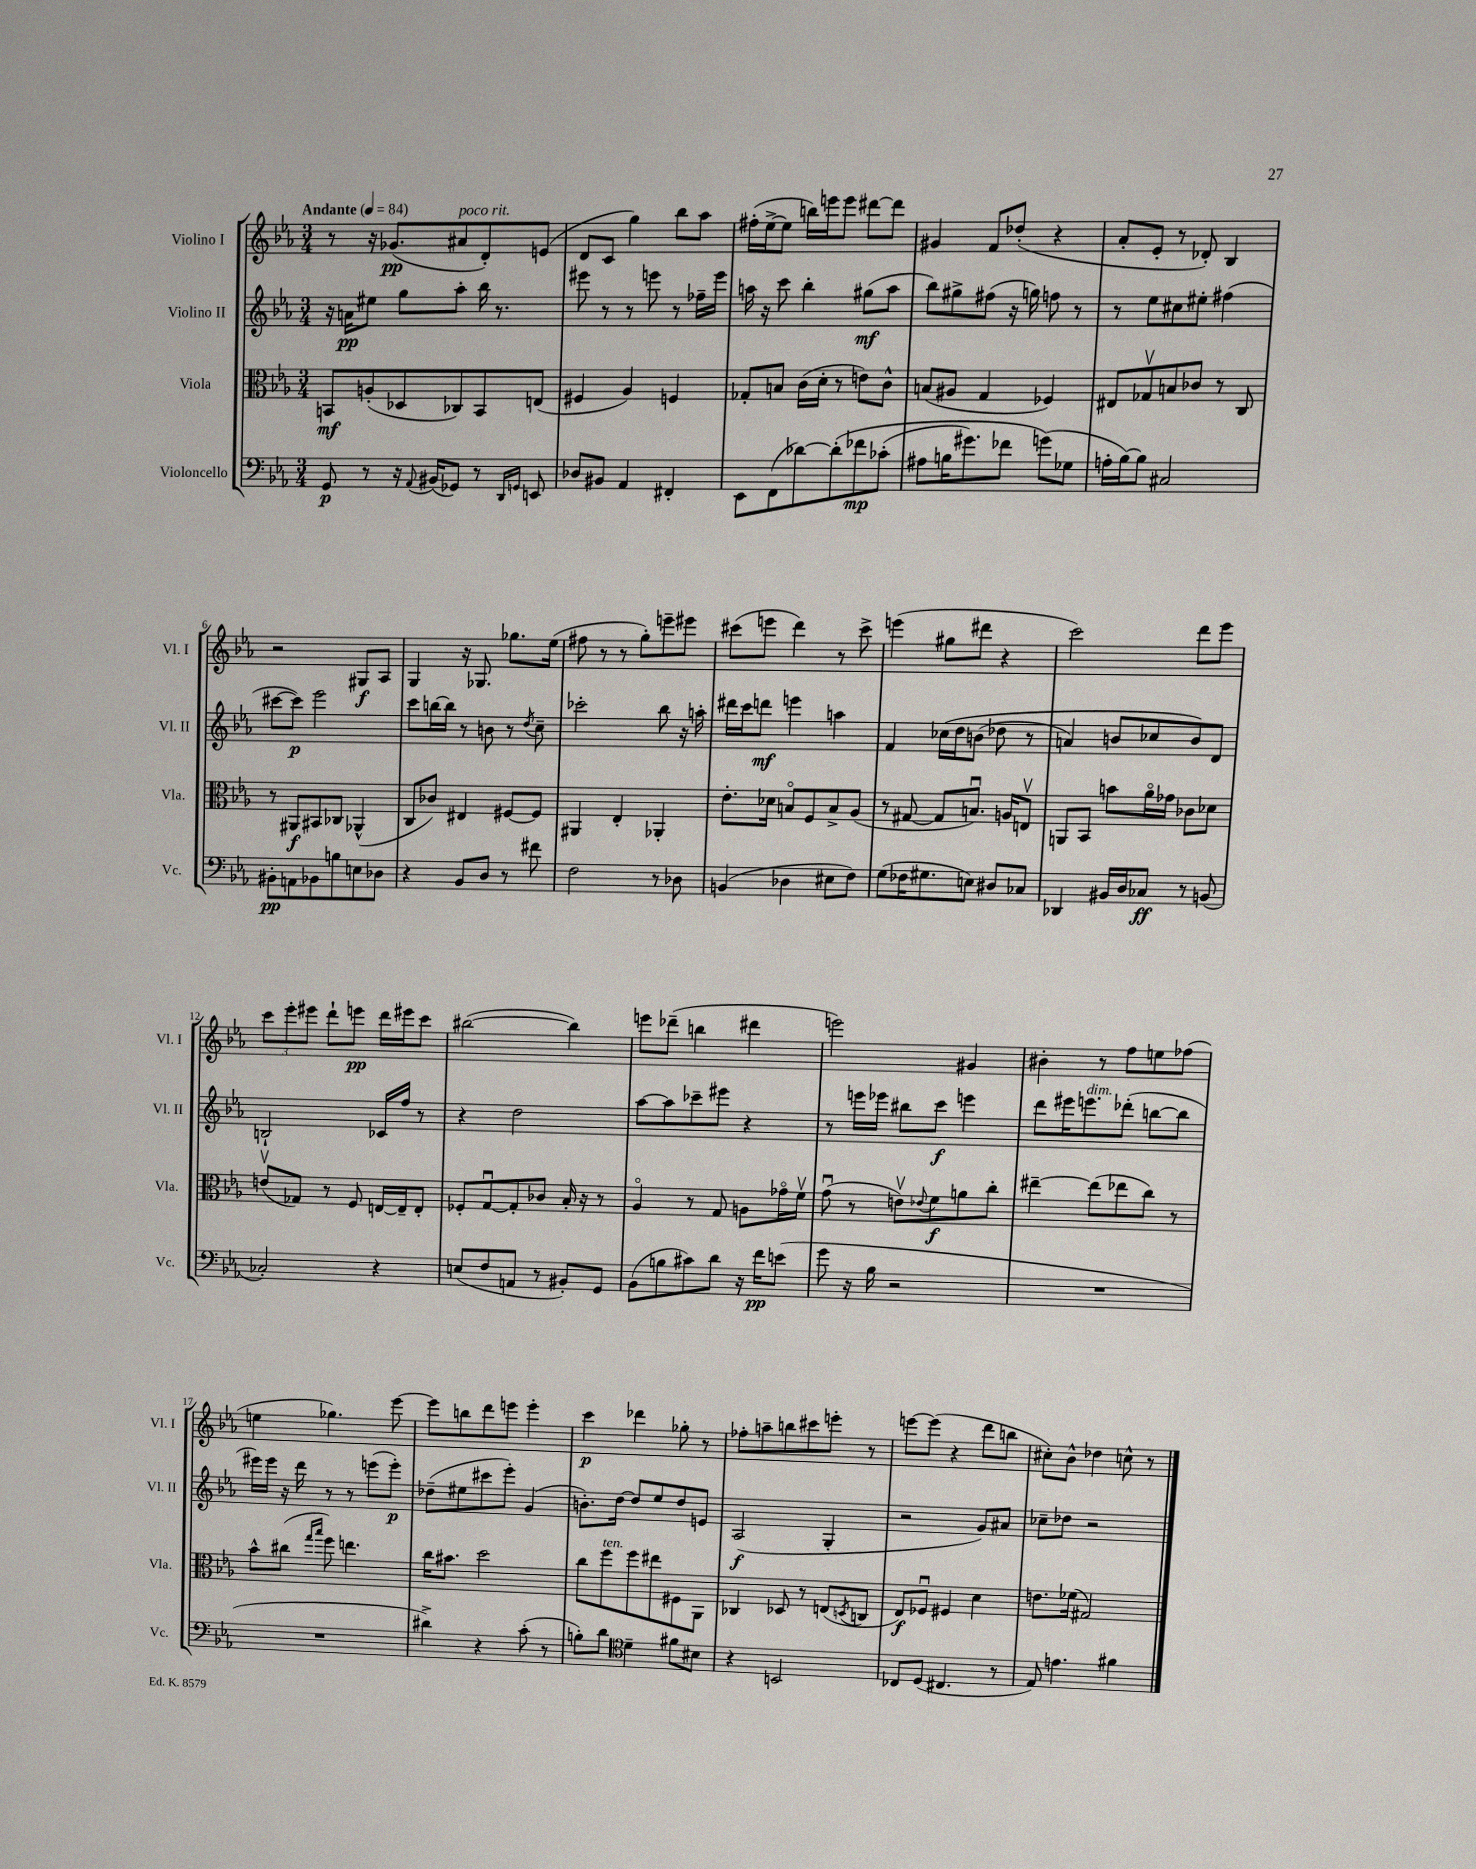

**kern	**dynam	**kern	**dynam	**kern	**dynam	**kern	**dynam
*part4	*part4	*part3	*part3	*part2	*part2	*part1	*part1
*staff4	*staff4	*staff3	*staff3	*staff2	*staff2	*staff1	*staff1
*I"Violoncello	*	*I"Viola	*	*I"Violino II	*	*I"Violino I	*
*I'Vc.	*	*I'Vla.	*	*I'Vl. II	*	*I'Vl. I	*
*clefF4	*	*clefC3	*	*clefG2	*	*clefG2	*
*k[b-e-a-]	*	*k[b-e-a-]	*	*k[b-e-a-]	*	*k[b-e-a-]	*
*M3/4	*	*M3/4	*	*M3/4	*	*M3/4	*
*MM84	*	*MM84	*	*MM84	*	*MM84	*
=1	=1	=1	=1	=1	=1	=1	=1
!	!	!	!	!	!	!LO:TX:a:B:t=Andante	!
8GG/	p	8BBn/L	mf	16r	.	8r	.
.	.	.	.	16an\KL	pp	.	.
8r	.	(8An'/	.	8ee#X\J	.	16r	.
.	.	.	.	.	.	(8.g-X/L	pp
16r	.	8D-X/	.	8gg\L	.	.	.
8qqAA-/	.	.	.	.	.	.	.
(16BB#X/KL	.	.	.	.	.	.	.
!	!	!	!	!	!	!LO:TX:a:i:t=poco rit.	!
8GG-X/J)	.	8C-X/)	.	8aa-'\J	.	8a#X/	.
8r	.	8BB/	.	16bb-\	.	8d'/)	.
.	.	.	.	8.r	.	.	.
16qqDD/LL	.	.	.	.	.	.	.
16qqGGn/JJ	.	.	.	.	.	.	.
8EEn/	.	(8En/J	.	.	.	(8en/J	.
=2	=2	=2	=2	=2	=2	=2	=2
8D-X/L	.	4F#X/	.	8eee#X\	.	8d/L	.
8BB#X/J	.	.	.	8r	.	8c/J	.
4AA-/	.	4A-/)	.	8r	.	4gg\)	.
.	.	.	.	8eeen\	.	.	.
4FF#X'/	.	4Fn/	.	8r	.	8bb-\L	.
.	.	.	.	16ff-X~\LL	.	8aa-\J	.
.	.	.	.	16eee\JJ	.	.	.
=3	=3	=3	=3	=3	=3	=3	=3
8EE-\L	.	8G-X'/L	.	16aan\	.	(16ff#X'\LL	.
.	.	.	.	16r	.	[16ee-^\J	.
(8FF\	.	8Bn/J	.	8ccc\	.	8ee-\J]	.
[8d-X\)	.	(16c\LL	.	4bb-'\	.	16bbn\LL)	.
.	.	16d'\JJ	.	.	.	16eeen\J	.
(8d-'\]	.	8r	.	.	.	8eee\J	.
8f-X\	mp	8en\L)	.	(8gg#X\L	mf	[8ddd#X\L	.
(8c-X'\J	.	8c^^\J	.	8aa\J	.	8ddd#\J]	.
=4	=4	=4	=4	=4	=4	=4	=4
8A#X\L	.	(8Bn/L	.	8bb-\L)	.	4g#X/	.
16Bn\K	.	8A#X/J	.	8gg#X^\	.	.	.
8.g#X\)	.	.	.	.	.	.	.
.	.	4G/	.	(8ff#X\J	.	8f/L	.
8f-X\J	.	.	.	16r	.	(8dd-X'/J	.
.	.	.	.	16ggn\)	.	.	.
(8gn\L)	.	4F-X/)	.	8ffn\	.	4r	.
8G-X\J	.	.	.	8r	.	.	.
=5	=5	=5	=5	=5	=5	=5	=5
16An'\LL	.	8E#X/L	.	8r	.	8a-'/L	.
[16B-\J)	.	.	.	.	.	.	.
8B-\J]	.	8G-Xv/	.	8ee-\L	.	8e-'/J	.
2C#X/	.	8Bn/	.	8cc#X\	.	8r	.
.	.	8c-X/J	.	8ee#X'\J	.	8d-X'/)	.
.	.	8r	.	(4ff#X\	.	4B-/	.
.	.	8C/	.	.	.	.	.
!!LO:LB:g=z
=6	=6	=6	=6	=6	=6	=6	=6
8BB#X'\L	pp	8r	.	[8ccc#X\L	.	2r	.
8AAn\	.	8AA#X/L	f	8ccc#\J])	p	.	.
8BB-X\	.	8BB#X/	.	2eee-\	.	.	.
8Bn\	.	8C-X/J	.	.	.	.	.
8En\	.	(4AA-X^^/	.	.	.	8G#X/L	f
8D-X\J	.	.	.	.	.	8A-/J	.
=7	=7	=7	=7	=7	=7	=7	=7
4r	.	8C/L	.	8ccc\L	.	4G/	.
.	.	8c-X/J)	.	[16bbn\L	.	.	.
.	.	.	.	16bb\JJ]	.	.	.
8BB-/L	.	4E#X/	.	8r	.	16r	.
.	.	.	.	.	.	8.G-X/	.
8D/J	.	.	.	8bn\	.	.	.
8r	.	[8F#X/L	.	8r	.	8.gg-X\L	.
.	.	.	.	8qdd/	.	.	.
8f#X\	.	8F#/J]	.	8cc~\	.	.	.
.	.	.	.	.	.	(16ee-\Jk	.
=8	=8	=8	=8	=8	=8	=8	=8
2F\	.	4AA#X/	.	2ccc-X'\	.	8ff#X\	.
.	.	.	.	.	.	8r	.
.	.	4E-'/	.	.	.	8r	.
.	.	.	.	.	.	8gg'\L)	.
8r	.	4AA-X'/	.	8bb-\	.	8eeen~\	.
8D-X\	.	.	.	16r	.	8eee#X\J	.
.	.	.	.	16aan'\	.	.	.
=9	=9	=9	=9	=9	=9	=9	=9
(4BBn/	.	8.e-'\L	.	16ddd#X\LL	.	(8ccc#X\L	.
.	.	.	.	16ccc\J	.	.	.
.	.	.	.	8dddn\J	mf	8eeen\J	.
.	.	16d-X\Jk	.	.	.	.	.
4D-X\	.	8Bn/L	.	4eeen\	.	4ddd\)	.
.	.	8F/	.	.	.	.	.
8E#X\L	.	8B^/	.	4aan\	.	8r	.
8F\J)	.	(8A-/J	.	.	.	8ccc#^\	.
=10	=10	=10	=10	=10	=10	=10	=10
(8G\L	.	8r	.	4f/	.	(4eeen\	.
16F-X\K	.	[8G#X/	.	.	.	.	.
8.G#X\	.	.	.	.	.	.	.
.	.	8G#/L]	.	(16cc-X\LL	.	8gg#X\L	.
.	.	.	.	16dd\J	.	.	.
8En\J)	.	8.Bnu/J)	.	(8bn\J	.	8ddd#X\J	.
8D#X/L	.	.	.	8dd-X\	.	4r	.
.	.	16An/KL	.	.	.	.	.
8C-X/J	.	8Env/J	.	8r	.	.	.
=11	=11	=11	=11	=11	=11	=11	=11
4DD-X/	.	8AAn/L	.	4an/)	.	2ccc\)	.
.	.	8BB-/J	.	.	.	.	.
16BB#X/LL	.	8bn\L	.	8bn/L	.	.	.
16D/J	.	.	.	.	.	.	.
8C-X/J	ff	16a-\L	.	8cc-X/	.	.	.
.	.	16g-X\JJ	.	.	.	.	.
8r	.	8c-X\L	.	8b/)	.	8ddd\L	.
(8BBn/	.	8d-X\J	.	8d/J	.	8eee-\J	.
!!LO:LB:g=z
=12	=12	=12	=12	=12	=12	=12	=12
2C-X'/)	.	(8env/L	.	2Bn`/	.	12ccc\L	.
.	.	.	.	.	.	12eee-'\	.
.	.	8G-X/J)	.	.	.	.	.
.	.	.	.	.	.	12eee#X\J	.
.	.	8r	.	.	.	8ddd`\L	.
.	.	8F/	.	.	.	8eeen\J	pp
4r	.	[16En/LL	.	16c-X/LL	.	16ddd\LL	.
.	.	16E~/J]	.	16ff/JJ	.	16eee#X\J	.
.	.	8E'/J	.	8r	.	8ccc\J	.
=13	=13	=13	=13	=13	=13	=13	=13
(8En/L	.	8F-X'/L	.	4r	.	([2bb#X\	.
8F/	.	[8Gu/	.	.	.	.	.
8AAn/J	.	8G'/]	.	2dd\	.	.	.
8r	.	8c-X/J	.	.	.	.	.
8BB#X'/L)	.	16B-'/	.	.	.	4bb#\])	.
.	.	16r	.	.	.	.	.
8GG/J	.	8r	.	.	.	.	.
=14	=14	=14	=14	=14	=14	=14	=14
(8BB-\L	.	4A-/	.	[8aa-\L	.	8eeen\L	.
8Bn\	.	.	.	8aa-\]	.	(8ddd-X~\J	.
8c#X\)	.	8r	.	8ccc-X~\	.	4bbn\	.
8d\J	.	8G/	.	8eee#X\J	.	.	.
16r	.	8An\L	.	4r	.	4ddd#X\	.
16f\KL	pp	.	.	.	.	.	.
(8en\J	.	16g-X\L	.	.	.	.	.
.	.	16fv\JJ	.	.	.	.	.
=15	=15	=15	=15	=15	=15	=15	=15
8g\	.	(8gu\	.	8r	.	2eeen\)	.
16r	.	8r	.	16eeen\LL	.	.	.
16B-\	.	.	.	16eee-X\JJ	.	.	.
2r	.	8env\L)	.	8bb#X\L	.	.	.
.	.	8qqe-X/	.	.	.	.	.
.	.	8f\	f	8ccc\J	f	.	.
.	.	8an\	.	4eeen\	.	4g#X/	.
.	.	8cc'\J	.	.	.	.	.
=16	=16	=16	=16	=16	=16	=16	=16
2.r	.	[4ee#X~\	.	8ddd\L	.	4b#X'\	.
.	.	.	.	16eee#X\K	.	.	.
!	!	!	!	!LO:TX:a:i:t=dim.	!	!	!
.	.	.	.	8.eeen\	.	.	.
.	.	(8ee#\L]	.	.	.	8r	.
.	.	8ee-X\	.	(8ddd-X'\J	.	8ff\L	.
.	.	8cc\J)	.	[8bbn\L	.	8een\	.
.	.	8r	.	8bb\J]	.	(8ff-X\J	.
!!LO:LB:g=z
=17	=17	=17	=17	=17	=17	=17	=17
2.r	.	8b-^^\L	.	16eee#X\LL)	.	4een\	.
.	.	.	.	16eee#\JJ	.	.	.
.	.	(8cc#X\J	.	16r	.	.	.
.	.	.	.	16ddd\	.	.	.
.	.	16qqgg/LL	.	.	.	.	.
.	.	16qqbb-/JJ	.	.	.	.	.
.	.	8ff\)	.	8r	.	4.gg-X\)	.
.	.	4.een\	.	8r	.	.	.
.	.	.	.	(8eeen\L	.	.	.
.	.	.	.	8eee'\J)	p	[8eee-\	.
=18	=18	=18	=18	=18	=18	=18	=18
4d#X^\)	.	16cc\KL	.	(8dd-X~\L	.	8eee-\L]	.
.	.	8.b#X\J	.	.	.	.	.
.	.	.	.	8ee#X\	.	8bbn\	.
4r	.	2dd\	.	8ccc#X\	.	8ddd\	.
.	.	.	.	8eee-'\J)	.	8eeen\J	.
(8c'\	.	.	.	(4g/	.	4eee'\	.
8r	.	.	.	.	.	.	.
=19	=19	=19	=19	=19	=19	=19	=19
8Bn'\L)	.	8cc\L	.	8.bn'\L)	.	4ccc\	p
!	!	!LO:TX:a:i:t=ten.	!	!	!	!	!
8d\J	.	8ff\	.	.	.	.	.
.	.	.	.	[16dd\Jk	.	.	.
*clefC4	*	*	*	*	*	*	*
4d~\	.	8ff\	.	8dd/L]	.	4ddd-X\	.
.	.	8ee#X\	.	8ee-/	.	.	.
8f#X\L	.	8F#X\	.	8dd/	.	8gg-X'\	.
8B#X\J	.	8AA-\J	.	8en/J	.	8r	.
=20	=20	=20	=20	=20	=20	=20	=20
4r	.	4C-X/	.	(2A-/	f	8ff-X'\L	.
.	.	.	.	.	.	8aan~\	.
2BBn/	.	8D-X/	.	.	.	8bbn\	.
.	.	8r	.	.	.	8ccc#X\	.
.	.	(8En/L	.	4G'/	.	8eeen'\J	.
.	.	8qDn/	.	.	.	.	.
.	.	8Cn/J	.	.	.	8r	.
=21	=21	=21	=21	=21	=21	=21	=21
8C-X/L	.	8E-/L)	f	2r	.	[8eeen\L	.
(8D/J	.	8F-Xu/J	.	.	.	(8eee\J]	.
4.C#X/	.	4F#X/	.	.	.	4r	.
.	.	4d\	.	8g/L)	.	8ddd\L	.
8r	.	.	.	8a#X/J	.	8bbn\J	.
=22	=22	=22	=22	=22	=22	=22	=22
8E-/)	.	8.en\L	.	8cc-X~\L	.	8cc#X'\L)	.
4.en\	.	.	.	8dd-X\J	.	8b-^^\J	.
.	.	(16f-X\Jk	.	.	.	.	.
.	.	2G#X/)	.	2r	.	4dd-X\	.
4f#X\	.	.	.	.	.	8ccn^^\	.
.	.	.	.	.	.	8r	.
==	==	==	==	==	==	==	==
*-	*-	*-	*-	*-	*-	*-	*-
